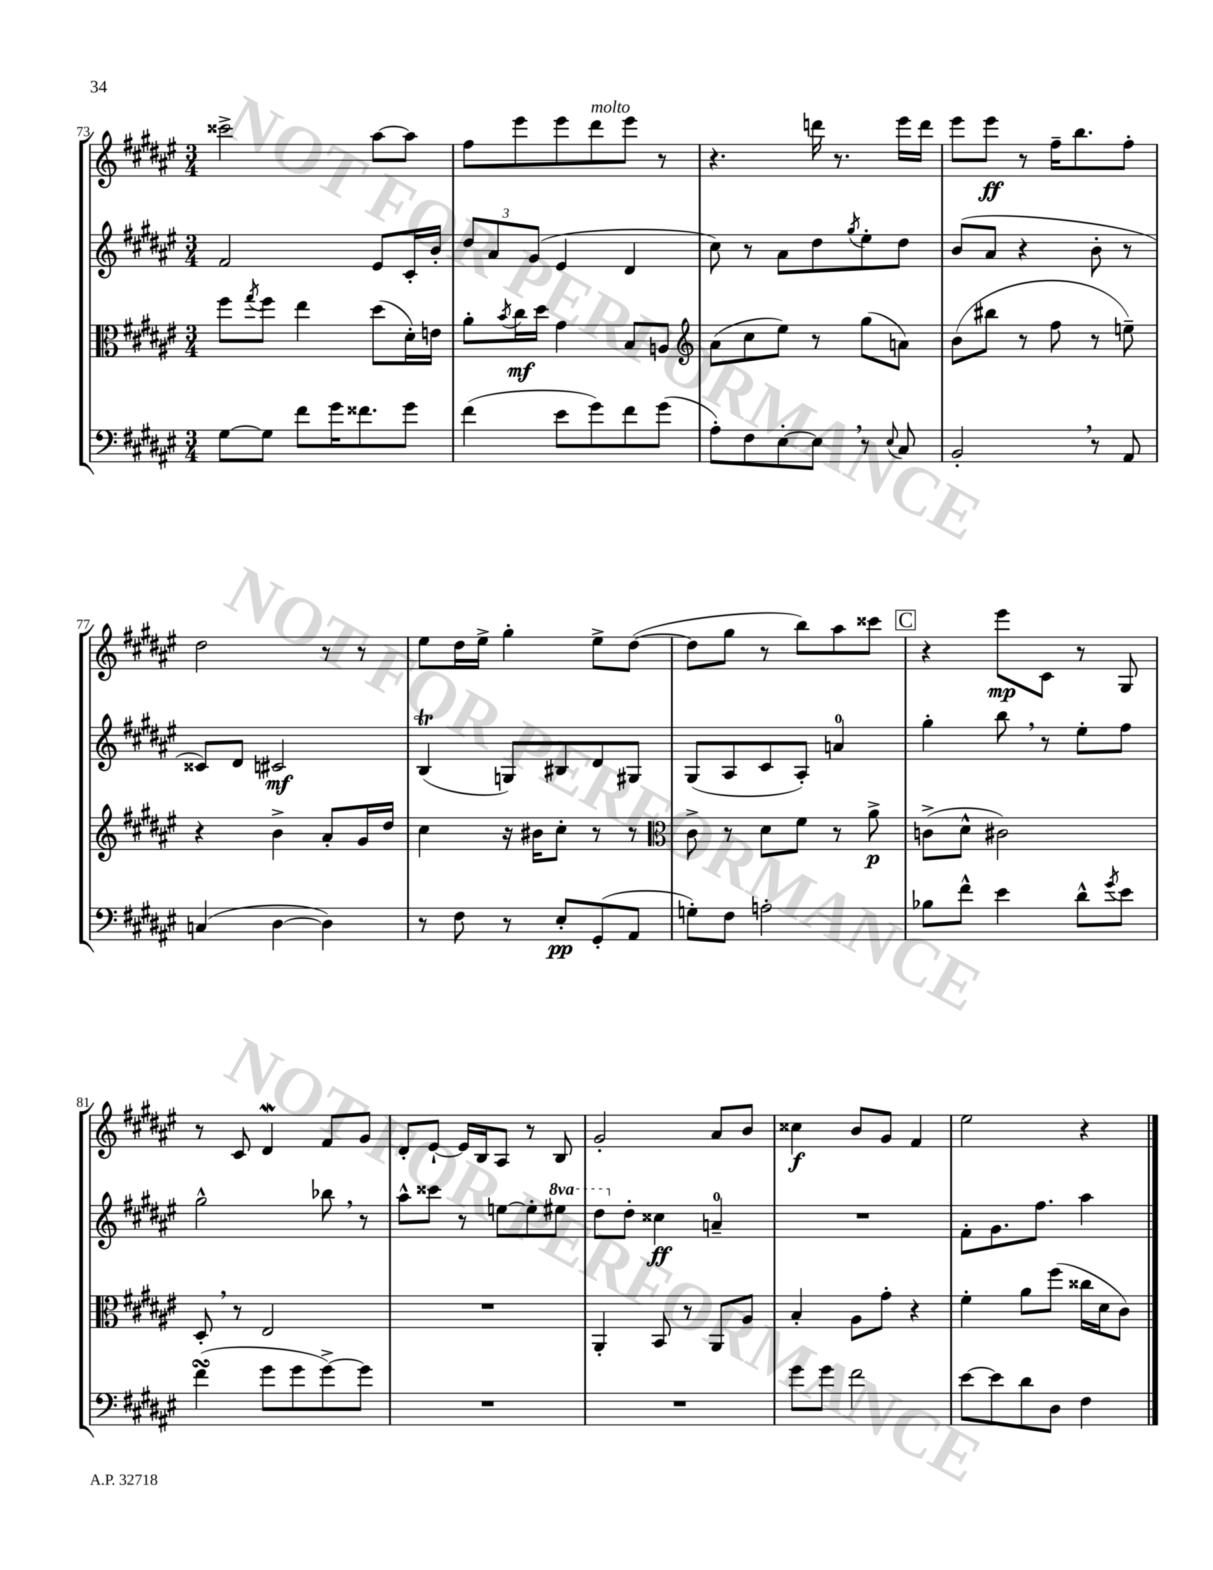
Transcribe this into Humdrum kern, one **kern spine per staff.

**kern	**dynam	**kern	**dynam	**kern	**dynam	**kern	**dynam
*part4	*part4	*part3	*part3	*part2	*part2	*part1	*part1
*staff4	*staff4	*staff3	*staff3	*staff2	*staff2	*staff1	*staff1
*clefF4	*	*clefC3	*	*clefG2	*	*clefG2	*
*k[f#c#g#d#a#e#]	*	*k[f#c#g#d#a#e#]	*	*k[f#c#g#d#a#e#]	*	*k[f#c#g#d#a#e#]	*
*M3/4	*	*M3/4	*	*M3/4	*	*M3/4	*
=73	=73	=73	=73	=73	=73	=73	=73
[8G#\L	.	8ff#\L	.	2f#/	.	2ccc##X^\	.
.	.	8qgg#/	.	.	.	.	.
8G#\J]	.	8ff#\J	.	.	.	.	.
8f#\L	.	4ee#\	.	.	.	.	.
16g#\K	.	.	.	.	.	.	.
8.f##X\	.	.	.	.	.	.	.
.	.	(8dd#\L	.	8e#/L	.	[8aa#\L	.
8g#\J	.	16d#'\L)	.	16c#'/L	.	8aa#\J]	.
.	.	16en\JJ	.	16b'/JJ	.	.	.
=74	=74	=74	=74	=74	=74	=74	=74
(4f#\	.	8a#'\L	.	12dd#/L	.	8ff#\L	.
.	.	.	.	12a#/	.	.	.
.	.	8qb/	.	.	.	.	.
.	.	16cc#\L	mf	.	.	8eee#\	.
.	.	.	.	(12g#/J	.	.	.
.	.	16dd#\JJ	.	.	.	.	.
8e#\L	.	4g#\	.	4e#/	.	8eee#\	.
!	!	!	!	!	!	!LO:TX:a:i:t=molto	!
8g#\)	.	.	.	.	.	8ddd#\	.
8f#\	.	8B/L	.	4d#/	.	8eee#\J	.
(8g#\J	.	8An/J	.	.	.	8r	.
=75	=75	=75	=75	=75	=75	=75	=75
*	*	*clefG2	*	*	*	*	*
8A#'\L)	.	(8a#\L	.	8cc#\)	.	4.r	.
8F#\	.	8cc#\	.	8r	.	.	.
[8E#'\	.	8ee#\J)	.	8a#\L	.	.	.
8E#,\J]	.	8r	.	8dd#\	.	16dddn\	.
.	.	.	.	.	.	8.r	.
.	.	.	.	8qgg#/	.	.	.
8r	.	(8gg#\L	.	8ee#'\	.	.	.
8qqE#/	.	.	.	.	.	.	.
8C#/	.	8an\J)	.	8dd#\J	.	16eee#\LL	.
.	.	.	.	.	.	16ddd\JJ	.
=76	=76	=76	=76	=76	=76	=76	=76
2BB',/	.	(8b\L	.	(8b/L	.	8eee#\L	.
.	.	8bb#X\J	.	8a#/J	.	8eee#\J	ff
.	.	8r	.	4r	.	8r	.
.	.	8ff#\	.	.	.	16ff#~\KL	.
.	.	.	.	.	.	8.bb\	.
8r	.	8r	.	8b'\	.	.	.
8AA#/	.	8een~\)	.	8r	.	8ff#'\J	.
!!LO:LB:g=z
=77	=77	=77	=77	=77	=77	=77	=77
(4Cn/	.	4r	.	8c##X/L)	.	2dd#\	.
.	.	.	.	8d#/J	.	.	.
[4D#\	.	4b^\	.	2c#X/	mf	.	.
4D#\])	.	8a#'/L	.	.	.	8r	.
.	.	16g#/L	.	.	.	8r	.
.	.	16dd#/JJ	.	.	.	.	.
=78	=78	=78	=78	=78	=78	=78	=78
8r	.	4cc#\	.	(4BT/	.	8ee#\L	.
8F#\	.	.	.	.	.	16dd#\L	.
.	.	.	.	.	.	16ee#^\JJ	.
8r	.	16r	.	8Gn/L)	.	4gg#'\	.
.	.	16b#X\KL	.	.	.	.	.
8E#'/L	pp	8cc#'\J	.	8B#X/	.	.	.
(8GG#'/	.	8r	.	8d#/	.	8ee#^\L	.
8AA#/J	.	8r	.	8G#X/J	.	([8dd#\J	.
=79	=79	=79	=79	=79	=79	=79	=79
*	*	*clefC3	*	*	*	*	*
8Gn'\L)	.	8c#^\	.	(8G#/L	.	8dd#\L]	.
8F#\J	.	8r	.	8A#/	.	8gg#\J	.
2An'\	.	8d#\L	.	8c#/	.	8r	.
.	.	8f#\J	.	8A#'/J)	.	8bb\L)	.
.	.	8r	.	4an/	.	8aa#\	.
.	.	8a#^\	p	.	.	8ccc##X\J	.
!!LO:REH:place=s1:t=C
=80	=80	=80	=80	=80	=80	=80	=80
8B-X\L	.	(8cn^\L	.	4gg#'\	.	4r	.
8f#^^\J	.	8d#^^\J	.	.	.	.	.
4e#\	.	2c#X\)	.	8bb,\	.	8eee#\L	mp
.	.	.	.	8r	.	8c#\J	.
8d#^^\L	.	.	.	8ee#'\L	.	8r	.
8qg#/	.	.	.	.	.	.	.
8e#\J	.	.	.	8ff#\J	.	8G#/	.
!!LO:LB:g=z
=81	=81	=81	=81	=81	=81	=81	=81
(4f#sSSs\	.	8D#',/	.	2gg#^^\	.	8r	.
.	.	8r	.	.	.	8c#/	.
8g#\L	.	2E#/	.	.	.	4d#W/	.
8g#\	.	.	.	.	.	.	.
[8g#^\)	.	.	.	8bb-X,\	.	8f#/L	.
8g#\J]	.	.	.	8r	.	8g#/J	.
=82	=82	=82	=82	=82	=82	=82	=82
2.r	.	2.r	.	8aa#^^\L	.	8d#'/L	.
.	.	.	.	8ccc##X\J	.	[8e#`/J	.
.	.	.	.	8r	.	16e#/LL]	.
.	.	.	.	.	.	16B/J	.
.	.	.	.	[8een\L	.	8A#/J	.
.	.	.	.	8ee'\]	.	8r	.
*	*	*	*	*8va	*	*	*
.	.	.	.	8eee#X\J	.	8B/	.
=83	=83	=83	=83	=83	=83	=83	=83
2.r	.	4AA#'/	.	8ddd#\L	.	2g#'/	.
*	*	*	*	*X8va	*	*	*
.	.	.	.	8dd#'\J	.	.	.
.	.	8BB/	.	4cc##X\	ff	.	.
.	.	8r	.	.	.	.	.
.	.	8AA#/L	.	4an~/	.	8a#/L	.
.	.	8A#/J	.	.	.	8b/J	.
=84	=84	=84	=84	=84	=84	=84	=84
8g#\L	.	4B'/	.	2.r	.	4cc##X\	f
8g#\J	.	.	.	.	.	.	.
2f#\	.	8A#\L	.	.	.	8b/L	.
.	.	8g#'\J	.	.	.	8g#/J	.
.	.	4r	.	.	.	4f#/	.
=85	=85	=85	=85	=85	=85	=85	=85
[8e#\L	.	4f#'\	.	8f#'\L	.	2ee#\	.
8e#\]	.	.	.	8.g#\	.	.	.
8d#\	.	8a#\L	.	.	.	.	.
.	.	.	.	8.ff#\J	.	.	.
8D#\J	.	(8ff#\J	.	.	.	.	.
4F#\	.	16cc##X\LL	.	4aa#\	.	4r	.
.	.	16d#\J	.	.	.	.	.
.	.	8c#\J)	.	.	.	.	.
==	==	==	==	==	==	==	==
*-	*-	*-	*-	*-	*-	*-	*-
